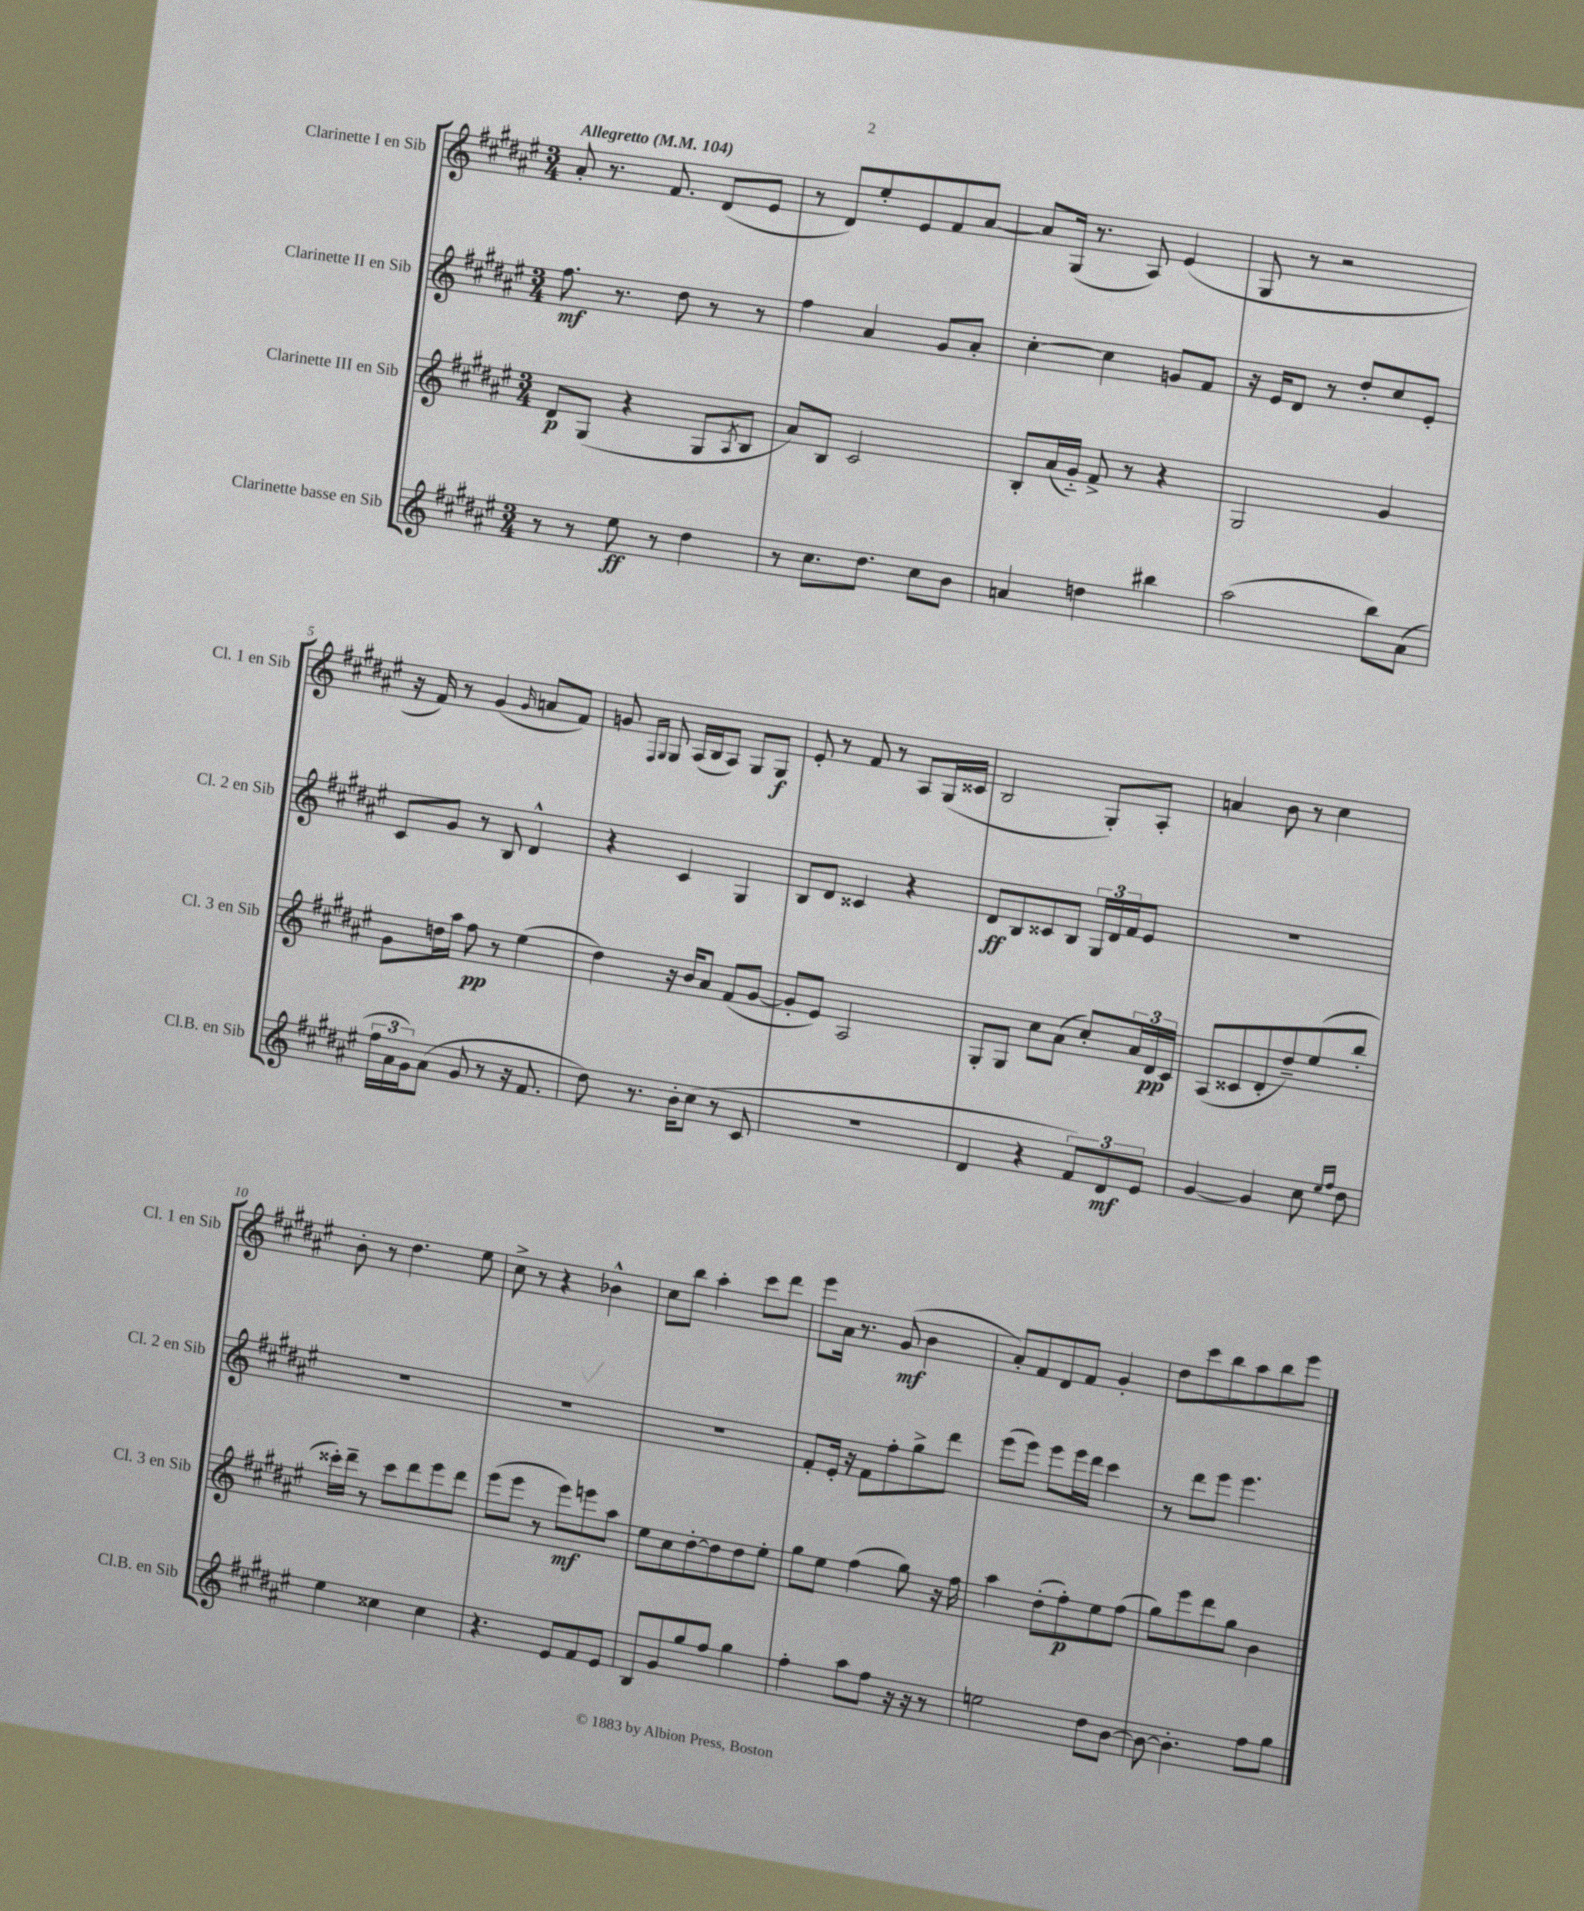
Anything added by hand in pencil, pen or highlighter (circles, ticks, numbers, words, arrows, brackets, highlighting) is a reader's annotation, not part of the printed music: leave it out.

**kern	**kern	**kern	**kern
*staff4	*staff3	*staff2	*staff1
*clefG2	*clefG2	*clefG2	*clefG2
*k[f#c#g#d#a#e#]	*k[f#c#g#d#a#e#]	*k[f#c#g#d#a#e#]	*k[f#c#g#d#a#e#]
*M3/4	*M3/4	*M3/4	*M3/4
*MM104	*MM104	*MM104	*MM104
8r	8d#/L	8.ff#\	8a#'/
8r	(8G#/J	.	8.r
.	.	8.r	.
8ee#\	4r	.	.
.	.	.	8.f#/
8r	.	8dd#\	.
4dd#\	8G#/L	8r	(8d#/L
.	8qA#/	.	.
.	8B/J	8r	8e#/J
=	=	=	=
8r	8a#/L)	4ff#\	8r
8.cc#\L	8B/J	.	8d#/L)
.	2c#/	4a#/	8ee#'/
8.dd#\J	.	.	.
.	.	.	8e#/
8cc#\L	.	8g#/L	8f#/
8b\J	.	8a#'/J	[8a#/J
=	=	=	=
4a/	8B'/L	[4cc#'\	8a#/]L
.	(16a#/L	.	(16G#/Jk
.	16g#'~/JJ)	.	8.r
4dd\	8f#^/	4cc#\]	.
.	8r	.	8A#/)
4bb#\	4r	8g/L	(4e#/
.	.	8f#/J	.
=	=	=	=
(2aa#\	2G#/	16r	8G#/
.	.	16e#/LK	.
.	.	8d#/J	8r
.	.	8r	2r
.	.	8dd#'/L	.
8bb\L)	4g#/	8cc#/	.
(8a#\J	.	8e#'/J	.
=	=	=	=
24ff#\LL	8g#\L	8c#/L	16r
24a#\	.	.	.
.	.	.	16f#/)
24g#\J)	.	.	.
(8a#\J	16dd\L	8g#/J	8r
.	16aa#\JJ	.	.
8g#/	8ff#\	8r	(4g#/
8r	8r	8B/	.
.	.	.	16qqg#/
16r	(4ee#\	4d#^^/	8a/L
8.f#/	.	.	.
.	.	.	8f#/J)
=	=	=	=
8dd#\)	4dd#\)	4r	8g/
.	.	.	16qqF#/LL
.	.	.	16qqG#/JJ
8.r	.	.	8G#/
.	16r	4c#/	(16A#/LL
16b'\LK	16b/LK	.	16B/J
(8cc#\J	8a#/J	.	8A#/J)
8r	(8f#/L	4G#/	8G#/L
8c#/	[8g#/J	.	8G#/J
=	=	=	=
2.r	8g#'/]L	8B/L	8e#'/
.	8e#/J)	8d#/J	8r
.	2A#/	4c##/	8f#/
.	.	.	8r
.	.	4r	8A#/L
.	.	.	(16G#/L
.	.	.	16c##/JJ
=	=	=	=
4d#/	8G#'/L	8d#/L	2B/
.	8G#/J	8B/	.
4r	8cc#\L	8c##/	.
.	(8a#\J	8B/J	.
12f#/L)	8cc#'/L)	24G#/LL	8G#'/L)
.	.	24d#/	.
12d#/	.	24f#/J	.
.	24a#/L	8e#/J	8A#'/J
12e#/J	24d#/	.	.
.	24c#/JJ	.	.
=	=	=	=
[4g#/	(8A#/L	2.r	4a/
.	8c##/	.	.
4g#/]	8d#'/	.	8b\
.	8dd#~/)	.	8r
8cc#\	(8ee#/	.	4cc#\
16qqee#/LL	.	.	.
16qqff#/JJ	.	.	.
8dd#\	8bb'/J	.	.
=	=	=	=
4ee#\	16ccc##'\LL)	2.r	8b'\
.	16ddd#~\JJ	.	.
.	8r	.	8r
4cc##\	8ccc##\L	.	4.dd#\
.	8ddd#\	.	.
4cc##\	8eee#\	.	.
.	8ddd#\J	.	8ee#\
=	=	=	=
4.r	(8eee#\L	2.r	8cc#^\
.	8eee#\J	.	8r
.	8r	.	4r
8e#/L	8eee#\L)	.	.
8f#/	8eee\	.	4b-^^\
8e#/J	8aa#\J	.	.
=	=	=	=
8B/L	8ee#\L	2.r	8cc#\L
8g#/	8cc#\	.	8bb\J
8gg#/	[8dd#'\	.	4aa#'\
8ff#/J	8dd#\]	.	.
4gg#\	8dd#\	.	8ccc#\L
.	8ee#'\J	.	8ddd#\J
=	=	=	=
4ff#'\	8gg#\L	8f#'/L	8eee#\L
.	8ee#\J	16e#'/Jk	16a#\Jk
.	.	16r	8.r
8aa#\L	(4ff#\	8f#\L	.
8ff#\J	.	8ff#'\	(8g#/
16r	8gg#\)	8gg#^\	4b\
16r	.	.	.
8r	16r	8ddd#\J	.
.	16ff#\	.	.
=	=	=	=
2ee\	4aa#\	(8eee#\L	8a#'/L)
.	.	8eee#\J)	8f#/
.	(8dd#'\L	8eee#\L	8d#/
.	8ff#'\)	16eee#\L	8f#/J
.	.	16ddd#\JJ	.
8dd#\L	8ee#\	4ccc#\	4g#'/
[8b\J	(8ff#\J	.	.
=	=	=	=
8b\_	8gg#\L)	8r	8dd#\L
4.b'\]	8eee#\	8ddd#\L	8ccc#\
.	8ddd#\	8eee#\J	8bb\
.	8gg#\J	4.eee#\	8aa#\
8ff#\L	4b\	.	8bb\
8gg#\J	.	.	8eee#\J
==	==	==	==
*-	*-	*-	*-
